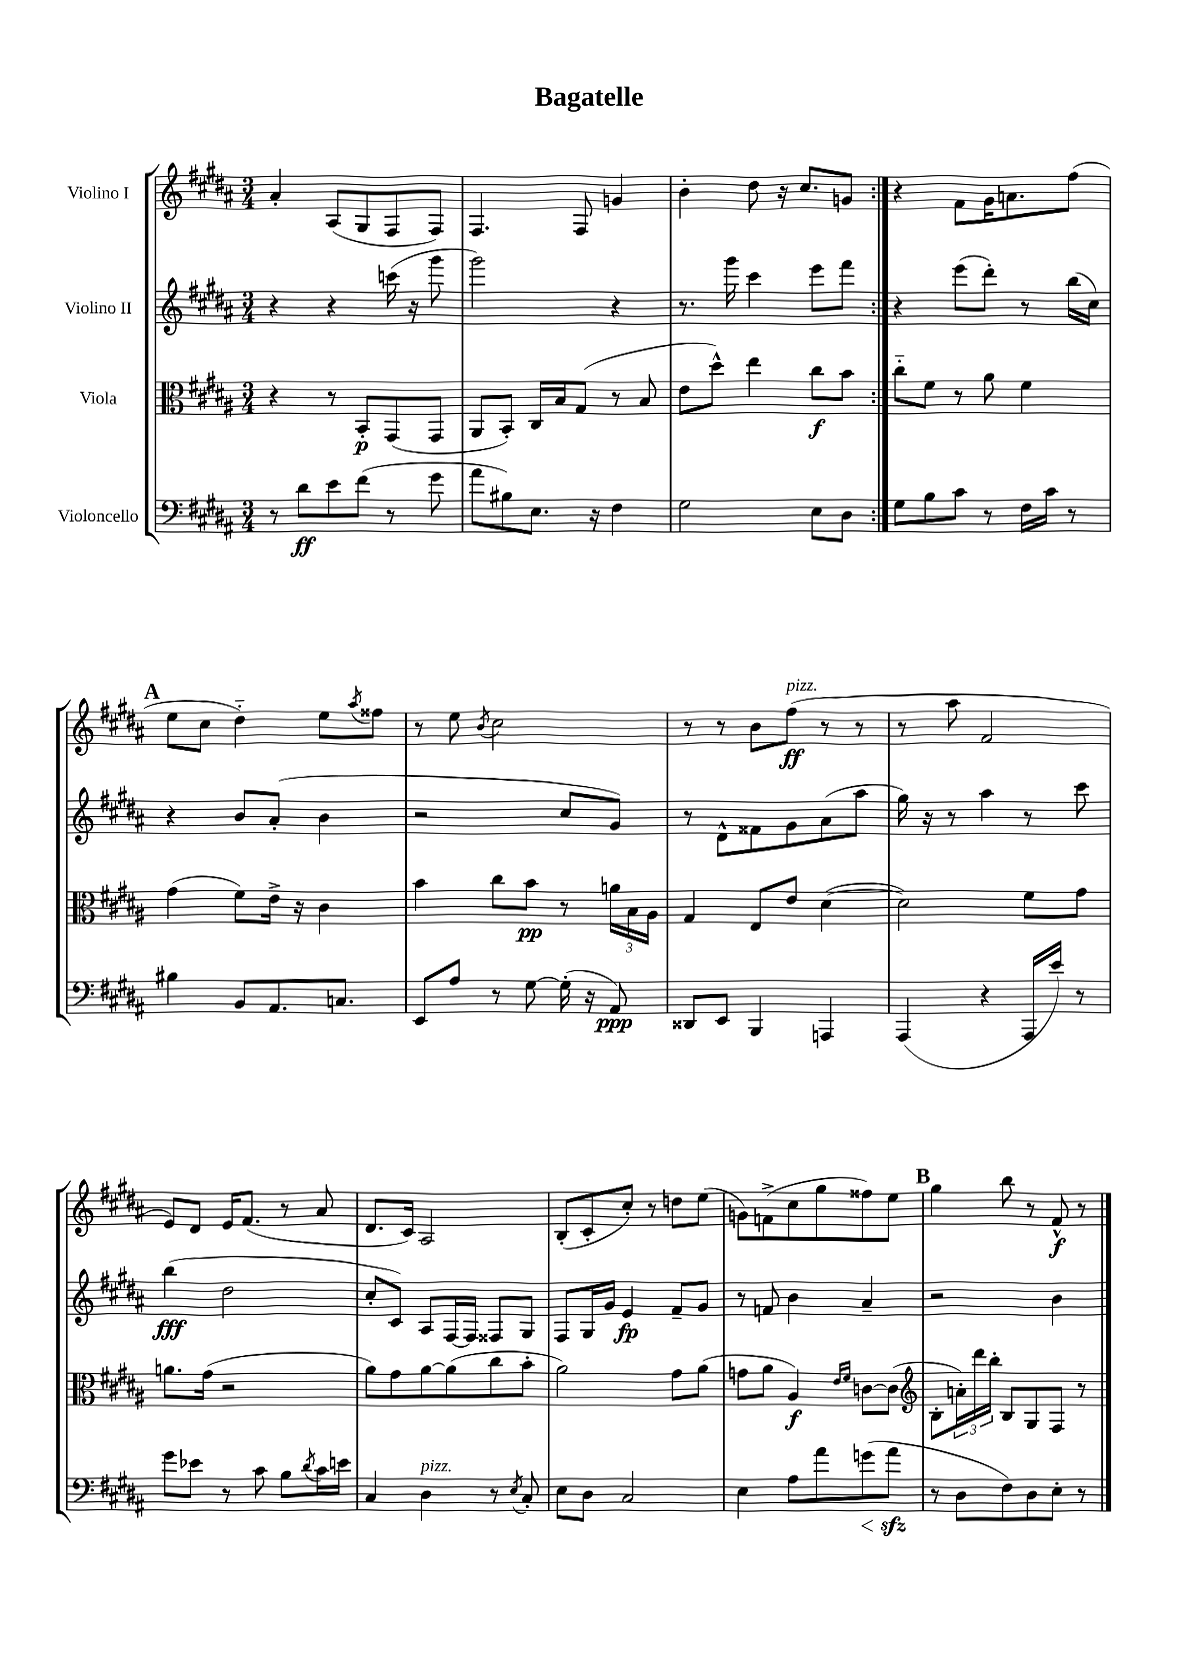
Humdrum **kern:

**kern	**kern	**kern	**kern
*staff4	*staff3	*staff2	*staff1
*clefF4	*clefC3	*clefG2	*clefG2
*k[f#c#g#d#a#]	*k[f#c#g#d#a#]	*k[f#c#g#d#a#]	*k[f#c#g#d#a#]
*M3/4	*M3/4	*M3/4	*M3/4
8r	4r	4r	4a#'/
8d#\L	.	.	.
8e\	8r	4r	(8A#/L
(8f#\J	8BB'/L	.	8G#/
8r	(8GG#/	(16ccc\	8F#/
.	.	16r	.
8g#\	8GG#/J	8ggg#\	8F#/J)
=	=	=	=
8a#\L	8AA#/L	2ggg#\)	4.F#/
8B#\)	8BB'/J)	.	.
8.E\J	16C#/LL	.	.
.	16B/J	.	.
.	(8G#/J	.	8F#/
16r	.	.	.
4F#\	8r	4r	4g/
.	8B/	.	.
=	=	=	=
2G#\	8e\L	8.r	4b'\
.	8dd#^^\J)	.	.
.	.	16ggg#\	.
.	4ee\	4ccc#\	8dd#\
.	.	.	16r
.	.	.	8.cc#/L
8E\L	8cc#\L	8eee\L	.
8D#\J	8b\J	8fff#\J	8g/J
=:|!	=:|!	=:|!	=:|!
8G#\L	8cc#'~\L	4r	4r
8B\	8f#\J	.	.
8c#\J	8r	(8eee\L	8f#\L
8r	8a#\	8ddd#'\J)	16g#\K
.	.	.	8.a\
16F#\LL	4f#\	8r	.
16c#\JJ	.	.	.
8r	.	(16bb\LL	(8ff#\J
.	.	16cc#\JJ)	.
=	=	=	=
4B#\	(4g#\	4r	8ee\L
.	.	.	8cc#\J
8BB/L	8f#\L)	8b/L	4dd#'~\)
8.AA#/	16e^\Jk	(8a#'/J	.
.	16r	.	.
.	4c#\	4b\	8ee\L
8.C/J	.	.	.
.	.	.	8qaa#/
.	.	.	8ff##\J
=	=	=	=
8EE/L	4b\	2r	8r
8A#/J	.	.	8ee\
.	.	.	8qb/
8r	8cc#\L	.	2cc#\
[8G#\	8b\J	.	.
(16G#'\]	8r	8cc#/L	.
16r	.	.	.
8AA#/)	24a\LL	8g#/J)	.
.	24B\	.	.
.	24A#\JJ	.	.
=	=	=	=
8DD##/L	4G#/	8r	8r
8EE/J	.	8d#^^\L	8r
4BBB/	8E/L	8f##\	8b\L
.	8e/J	8g#\	(8ff#\J
4AAA/	([4d#\	(8a#\	8r
.	.	8aa#\J	8r
=	=	=	=
(4AAA#/	2d#\])	16gg#\)	8r
.	.	16r	.
.	.	8r	8aa#\
4r	.	4aa#\	2f#/
16AAA#/LL	8f#\L	8r	.
16e/JJ)	.	.	.
8r	8g#\J	8ccc#\	.
=	=	=	=
8g#\L	8.a\L	(4bb\	8e/L)
8e-\J	.	.	8d#/J
.	(16g#\Jk	.	.
8r	2r	2dd#\	16e/LK
.	.	.	(8.f#/J
8c#\	.	.	.
8B\L	.	.	8r
8qd#/	.	.	.
16c#\L	.	.	8a#/
16e\JJ	.	.	.
=	=	=	=
4C#/	8a#\L)	8cc#'/L	8.d#/L
.	8g#\	8c#/J)	.
.	.	.	16c#/Jk)
4D#\	[8a#\	8A#/L	2A#/
.	(8a#\]	[16F#/L	.
.	.	16F#/]JJ	.
8r	8cc#\	8F##/L	.
8qE/	.	.	.
8C#'/	8b'\J	8G#/J	.
=	=	=	=
8E\L	2a#\)	8F#/L	(8B'/L
8D#\J	.	16G#/L	8c#'/
.	.	16g#/JJ	.
2C#/	.	4e/	8cc#'/J)
.	.	.	8r
.	8g#\L	8f#~/L	8dd\L
.	(8a#\J	8g#/J	(8ee\J
=	=	=	=
4E\	8g\L	8r	8g\L)
.	8a#\J	8f/	(8f^\
8A#\L	4A#/)	4b\	8cc#\
8a#\	.	.	8gg#\
.	16qqe/LL	.	.
.	16qqf#/JJ	.	.
(8g\	[8c\L	4a#~/	8ff##\)
8a#\J	(8c\]J	.	8ee\J
=	=	=	=
*	*clefG2	*	*
8r	8B'\L	2r	4gg#\
8D#\L	24a'\L)	.	.
.	24ddd#\	.	.
.	24bb'\JJ	.	.
8F#\)	8B/L	.	8bb\
8D#\	8G#/	.	8r
8E'\J	8F#/J	4b\	8f#^^/
8r	8r	.	8r
==	==	==	==
*-	*-	*-	*-
